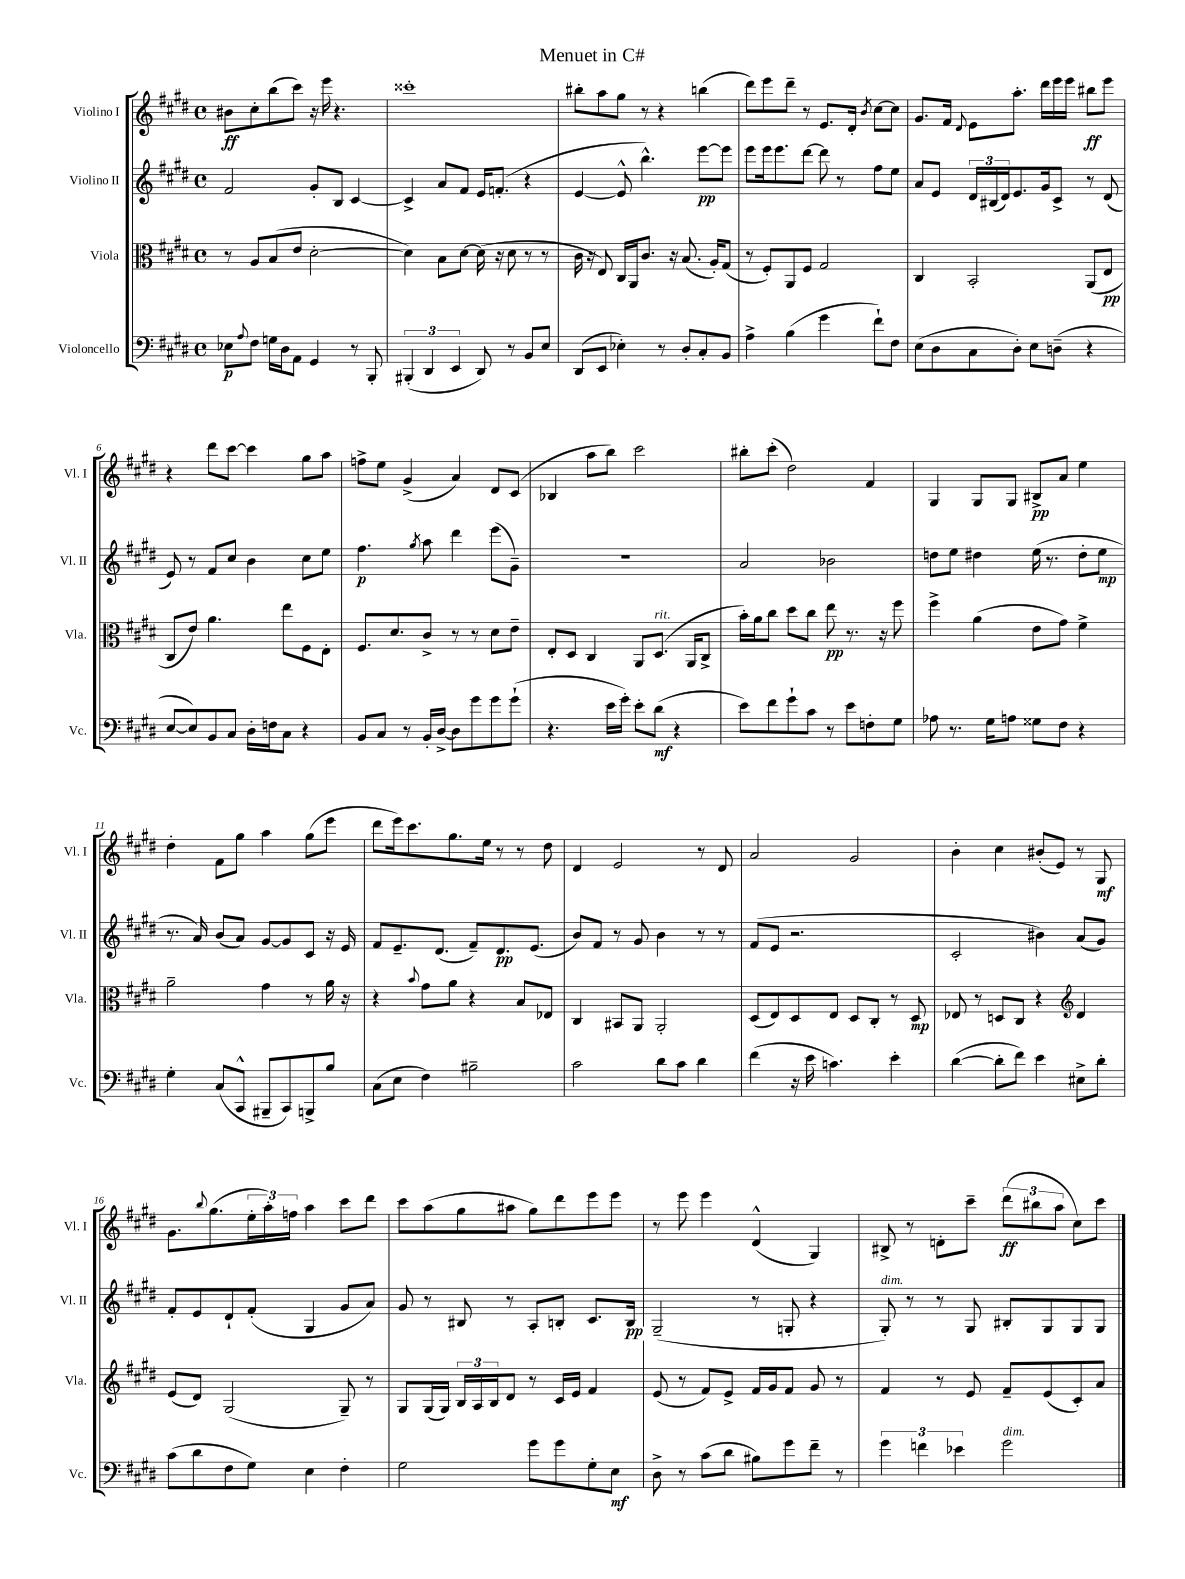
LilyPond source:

\header { title = "Menuet in C#" }
<<
\new StaffGroup <<
\new Staff = "s0" \with { instrumentName = "Violino I" shortInstrumentName = "Vl. I" } {
    \clef treble \key e \major \defaultTimeSignature \time 4/4
    bis'8\ff cis''8-. b''8( cis'''8) r16 e'''16 r4. |
    cisis'''1-. |
    bis''8-. a''8 gis''8 r8 r4 b''4( |
    dis'''8) e'''8 dis'''8-- r8 e'8. dis'16-. \acciaccatura { b'8 } cis''8~ cis''8 |
    gis'8. fis'16 \appoggiatura { dis'8 } e'8 a''8.-. dis'''16 e'''16 e'''16 bis''8\ff e'''8 |
    r4 dis'''8 cis'''8~ cis'''4 gis''8 a''8 |
    f''8-> e''8 gis'4->( a'4) dis'8 cis'8( |
    bes4 a''8 b''8) cis'''2 |
    bis''8-. cis'''8-.( dis''2) fis'4 |
    gis4 gis8 gis8 bis8->\pp a'8 e''4 |
    dis''4-. fis'8 gis''8 a''4 gis''8( e'''8 |
    dis'''8 e'''16) cis'''8. gis''8. e''16 r8 r8 dis''8 |
    dis'4 e'2 r8 dis'8 |
    a'2 gis'2 |
    b'4-. cis''4 bis'8-.( e'8) r8 gis8\mf |
    gis'8. \appoggiatura { b''8 } gis''8.( \tuplet 3/2 { e''16-. a''16-.) f''16 } a''4 cis'''8 dis'''8 |
    cis'''8 a''8( gis''8 ais''8 gis''8) dis'''8 e'''8 e'''8 |
    r8 e'''8 e'''4 dis'4-^( gis4) |
    bis8-> r8 d'8-. cis'''8-- \tuplet 3/2 { dis'''8\ff( bis''8 a''8 } cis''8) cis'''8 \bar "|." |
}
\new Staff = "s1" \with { instrumentName = "Violino II" shortInstrumentName = "Vl. II" } {
    \clef treble \key e \major \defaultTimeSignature \time 4/4
    fis'2 gis'8-. b8 cis'4~ |
    cis'4-> a'8 fis'8 e'16 f'8.-.( r4 |
    e'4~ e'8-^ b''4.-^) e'''8~\pp e'''8 |
    e'''8 e'''16 e'''8. dis'''8~ dis'''8 r8 fis''8 e''8 |
    a'8 e'8 \tuplet 3/2 { dis'16 bis16( dis'16) } e'8. gis'16 cis'8-> r8 dis'8( |
    e'8) r8 fis'8 cis''8 b'4 cis''8 e''8 |
    fis''4.\p \acciaccatura { gis''8 } a''8 dis'''4 e'''8( gis'8--) |
    R1 |
    a'2 bes'2 |
    d''8 e''8 dis''4 e''16( r8. dis''8-. e''8\mp |
    r8. a'16) b'8( a'8) gis'8~ gis'8 cis'8 r16 e'16 |
    fis'8 e'8.-- dis'8.( fis'8--) dis'8.\pp e'8.( |
    b'8) fis'8 r8 gis'8 b'4 r8 r8 |
    fis'8( e'8 r2. |
    cis'2-. bis'4) a'8( gis'8) |
    fis'8-. e'8 dis'8-! fis'8-.( gis4 gis'8 a'8) |
    gis'8 r8 bis8 r8 a8-. b8-. cis'8. b16\pp |
    gis2--( r8 g8-. r4 |
    gis8-.^\markup { \italic "dim." }) r8 r8 gis8 bis8-. gis8 gis8 gis8 \bar "|." |
}
\new Staff = "s2" \with { instrumentName = "Viola" shortInstrumentName = "Vla." } {
    \clef alto \key e \major \defaultTimeSignature \time 4/4
    r8 a8 b8( e'8 dis'2~-. |
    dis'4) b8 dis'8~ dis'16( r16 dis'8 r8 r8 |
    cis'16 r16 e8) cis16 a,16 cis'8. r16 b8.( a16-.) gis8( |
    r8 fis8-.) a,8 fis8 gis2 |
    cis4 b,2-. a,8( e8\pp |
    cis8 e'8) a'4. e''8 fis8 e8-. |
    fis8. dis'8. cis'8-> r8 r8 dis'8 e'8-- |
    e8-. dis8 cis4 a,8 dis8.^\markup { \italic "rit." }( a,16 cis8-> |
    b'16-.) a'16 cis''8 dis''8 cis''8 e''8\pp r8. r16 fis''8 |
    fis''4-> a'4( e'8 gis'8) fis'4-> |
    a'2-- gis'4 r8 a'16 r16 |
    r4 \appoggiatura { b'8 } gis'8 a'8 r4 b8 ees8 |
    cis4 bis,8 a,8 a,2-. |
    dis8( e8) dis8 e8 dis8 cis8-. r8 dis8\mp |
    ees8 r8 d8 cis8 r4 \clef treble dis'4 |
    e'8( dis'8) gis2( gis8--) r8 |
    gis8 gis16( gis16) \tuplet 3/2 { b16 a16 b16 } dis'8 r8 cis'16 e'16 fis'4 |
    e'8( r8 fis'8) e'8-> fis'16 gis'16 fis'8 gis'8 r8 |
    fis'4 r8 e'8 fis'8-- e'8( cis'8-.) a'8 \bar "|." |
}
\new Staff = "s3" \with { instrumentName = "Violoncello" shortInstrumentName = "Vc." } {
    \clef bass \key e \major \defaultTimeSignature \time 4/4
    ees8\p \appoggiatura { a8 } fis8 g16 dis16 a,8 gis,4 r8 b,,8-. |
    \tuplet 3/2 { bis,,4-.( dis,4 e,4 } dis,8) r8 b,8 e8 |
    dis,8( e,8 ees4-.) r8 dis8-. cis8-. b,8 |
    a4-> b4( gis'4 fis'8-!) fis8 |
    e8( dis8 cis8 dis8-.) e8 d8--( r4 |
    e8~ e8) b,8 cis8 dis16-. f16 cis8 r4 |
    b,8 cis8 r8 b,16-. dis16~-> dis8 gis'8 gis'8 gis'8-!( |
    r4. e'16 gis'16-.) e'8-. dis'8\mf( r4 |
    e'8) fis'8 gis'8-! cis'8 r8 e'8 f8-. gis8 |
    aes8 r8. gis16 a8 gisis8 fis8 r4 |
    gis4-. cis8( cis,8-^ bis,,8-- cis,8) b,,8-> b8 |
    cis8( e8 fis4) bis2-- |
    cis'2 dis'8 cis'8 dis'4 |
    fis'4( r16 e'16 c'4.) e'4-. |
    dis'4~( dis'8-. fis'8) e'4 eis8-> dis'8-. |
    cis'8( dis'8 fis8 gis8) e4 fis4-. |
    gis2 gis'8 gis'8 gis8-. e8\mf |
    dis8-> r8 cis'8( dis'8 bis8) gis'8 fis'8-- r8 |
    \tuplet 3/2 { gis'4 f'4 ees'4 } gis'2^\markup { \italic "dim." } \bar "|." |
}
>>
>>
